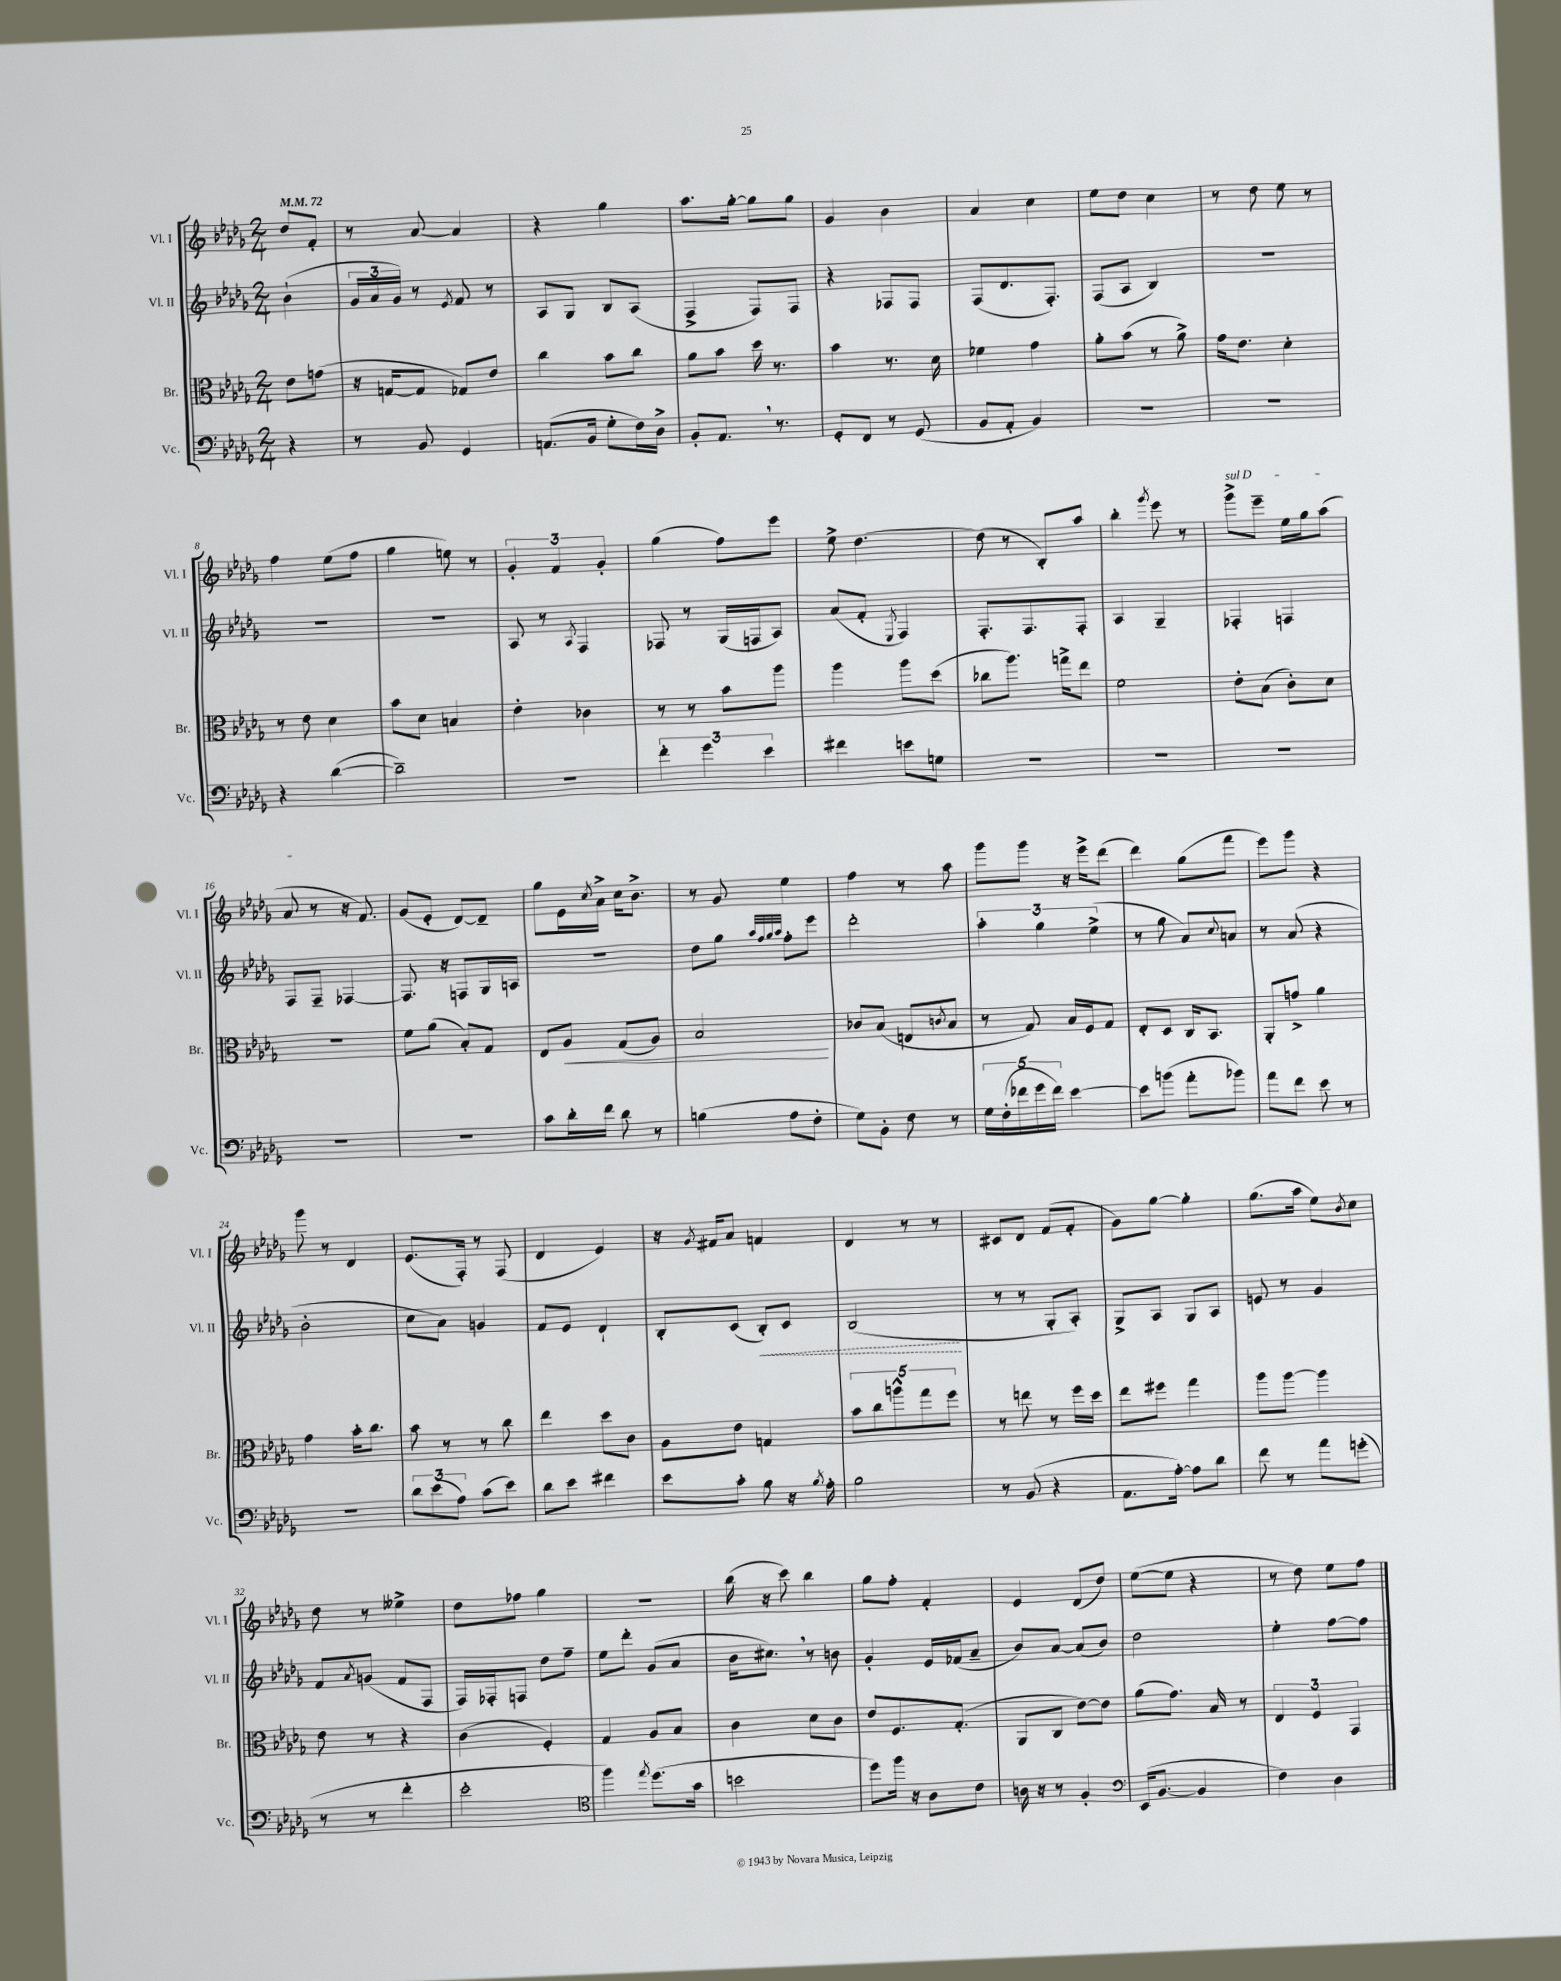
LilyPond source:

<<
\new StaffGroup <<
\new Staff = "s0" \with { instrumentName = "Vl. I" shortInstrumentName = "Vl. I" } {
    \clef treble \key des \major \numericTimeSignature \time 2/4 \partial 4 \tempo 4 = 72
    des''8 f'8-. |
    r8 aes'8~ aes'4 |
    r4 ges''4 |
    aes''8. ges''16~-. ges''8 ges''8 |
    ges'4 bes'4 |
    aes'4 c''4 |
    ees''8 des''8 c''4 |
    r8 des''8 ees''8 r8 |
    f''4 ees''8( f''8 |
    ges''4 e''8) r8 |
    \tuplet 3/2 { ges'4-. f'4 ges'4-. } |
    ges''4( f''8) ees'''8 |
    ees''8-> des''4.~ |
    des''8( r8 bes8-.) aes''8 |
    bes''4-. \acciaccatura { ges'''8 } ees'''8 r8 |
    \once \override TextSpanner.bound-details.left.text = \markup { \italic "sul D" } ges'''8->\startTextSpan ees'''8-- ees''16 ges''16 aes''8( |
    aes'8\stopTextSpan r8 r16 f'8.) |
    ges'8( ees'8-. des'8~) des'8-- |
    ges''8 ees'16 \acciaccatura { c''8 } aes'16-> c''16 bes'8.-> |
    r8 ges'8 ees''4 |
    f''4 r8 aes''8 |
    ges'''8 ges'''8 r16 ees'''16-> des'''8( |
    des'''4) ges''8( f'''8 |
    ees'''8) ges'''8 r4 |
    ges'''8 r8 des'4 |
    ees'8.( f16-.) r8 f8( |
    des'4 ees'4) |
    r16 \acciaccatura { ges'8 } fis'16 aes'8 f'4 |
    des'4 r8 r8 |
    cis'8 des'8 f'8( f'8-. |
    ges'8) ges''8~ ges''4-. |
    ges''8.( aes''16 ees''8) \acciaccatura { bes'8 } c''8 |
    des''8 r8 eeses''4-> |
    des''8 fes''8 ges''4 |
    r2 |
    bes''16( r16 c'''8) bes''4 |
    ges''8 f''8-. f'4-. |
    ees'4 des'8( des''8) |
    ees''8~( ees''8 r4 |
    r8 des''8) ees''8 f''8 \bar "|." |
}
\new Staff = "s1" \with { instrumentName = "Vl. II" shortInstrumentName = "Vl. II" } {
    \clef treble \key des \major \numericTimeSignature \time 2/4 \partial 4
    bes'4-!( |
    \tuplet 3/2 { ges'16 aes'16 ges'16) } r8 \acciaccatura { ees'8 } f'8 r8 |
    aes8 ges8 bes8 aes8( |
    f4-> f8) f8 |
    r4 fes8 fes8 |
    f8( des'8. f8.-.) |
    f8( aes8 bes4) |
    R2 |
    R2 |
    R2 |
    aes8 r8 \acciaccatura { aes8 } f4 |
    fes8 r8 ges16( f16 aes8) |
    aes'8( f'8-. \acciaccatura { ees8 } f4) |
    f8.-. f8. f8-. |
    aes4 ges4-- |
    fes4-. f4 |
    f8 f8-- fes4~ |
    fes8. r16 f8 ges16 a16 |
    R2 |
    des''8 ges''8 \grace { aes''32 f''32 ges''32 aes''32 } f''8-. ees'''8 |
    des'''2-. |
    \tuplet 3/2 { aes''4-. ges''4 ees''4->( } |
    r8 ges''8 aes'8) \appoggiatura { c''8 } a'8 |
    r8 aes'8( r4 |
    bes'2-. |
    c''8 aes'8) g'4 |
    f'8 ees'8 des'4-! |
    bes8-. c'8( \once \override Hairpin.style = #'dashed-line bes8-.\<) c'8 |
    bes2\!( |
    r8 r8 ges8-. aes8-.) |
    ges8-> aes8 ges8 aes8 |
    e'8 r8 ges'4 |
    f'8 \acciaccatura { aes'8 } g'8( f'8 f8 |
    f16) fes16-. f8 des''8 f''8-- |
    ees''8 des'''8-. ges'8( aes'8 |
    bes'16 cis''8.) \breathe r8 b'8 |
    ges'4-. ees'16 fes'16( aes'8-- |
    bes'8) aes'8~ aes'8( bes'8) |
    des''2 |
    ees''4-. f''8~ f''8 \bar "|." |
}
\new Staff = "s2" \with { instrumentName = "Br." shortInstrumentName = "Br." } {
    \clef alto \key des \major \numericTimeSignature \time 2/4 \partial 4
    ees'8 g'8( |
    r16 g16~ g8 ges8) ees'8 |
    c''4 bes'8 c''8 |
    aes'8 bes'8 des''16 r8. |
    bes'4 r8. des'16 |
    fes'4 ges'4 |
    aes'8-. bes'8( r8 aes'8->) |
    ges'16 ees'8. des'4-. |
    r8 ees'8 des'4 |
    bes'8 des'8 b4 |
    ees'4-. ces'4 |
    r8 r8 bes'8 aes''8 |
    aes''4 aes''8 des''8( |
    ces''8 aes''8.) g''16-> ees''8 |
    f'2 |
    ees'8-. bes8( c'8-.) des'8 |
    R2 |
    f'8 aes'8( bes8-.) ges8 |
    ees8 aes8\< ges8( aes8) |
    bes2\! |
    ces'8 bes8( e8 \acciaccatura { c'8 } bes8 |
    r8 ges8) bes16 f16 ges8 |
    ees8-. des8 c16 bes,8. |
    aes,8-. g'8-> aes'4 |
    ges'4 bes'16-. c''8. |
    bes'8 r8 r8 c''8 |
    ees''4 des''8 c'8 |
    aes8 ees'8 g4 |
    \tuplet 5/4 { bes'8 c''8 a''8-^ ges''8 f''8 } |
    r8 e''8 r8 f''16 des''16 |
    ees''8 fis''8 ges''4 |
    aes''8 aes''8~ aes''4 |
    ees'8 r8 r4 |
    c'4( f4-.) |
    ges4 aes8 bes8 |
    c'4 des'8 c'8 |
    ees'8 f8. ges8.-.( |
    aes,8 c8 ees'8~) ees'8 |
    aes'8( ges'8.) bes16 r8 |
    \tuplet 3/2 { ees4 f4 ges,4 } \bar "|." |
}
\new Staff = "s3" \with { instrumentName = "Vc." shortInstrumentName = "Vc." } {
    \clef bass \key des \major \numericTimeSignature \time 2/4 \partial 4
    r4 |
    r8 bes,8 ges,4 |
    a,8.( bes,16 ges8-. f16) des16-> |
    bes,8-. aes,8. \breathe r8. |
    ges,8-. f,8 r8 ges,8( |
    bes,8 aes,8-. bes,4) |
    R2 |
    R2 |
    r4 des'4~( |
    des'2--) |
    R2 |
    \tuplet 3/2 { f'4-. ges'4 ees'4 } |
    fis'4 e'8 g8 |
    R2 |
    R2 |
    R2 |
    R2 |
    R2 |
    c'8 des'16-. f'16 des'8 r8 |
    b4( aes8 f8-. |
    ges8) bes,8-. f8 r8 |
    \tuplet 5/4 { ges16 f16-.( fes'16 ges'16 fes'16) } ees'4~ |
    ees'8 b'8( aes'8-. bes'8) |
    aes'8 f'8 ees'8 r8 |
    R2 |
    \tuplet 3/2 { des'8 ees'8( aes8) } c'8( ees'8) |
    des'8 ees'8 fis'4 |
    ees'8 c'8-. bes8 r16 \acciaccatura { bes8 } aes16-. |
    bes2 |
    r8 bes,8( r4 |
    aes,8. aes16~-.) aes8 des'8 |
    f'8 r8 aes'8 g'8-.( |
    r8 r8 f'4-. |
    ees'2-. |
    \clef tenor f''4) \acciaccatura { ees''8 } des''8.( ges'16 |
    b'2 |
    des''8) f''16 r16 aes8 c'8 |
    a16 r16 r8 f4-. |
    \clef bass ees,16( bes,8.~ bes,4 |
    f4) des4 \bar "|." |
}
>>
>>
